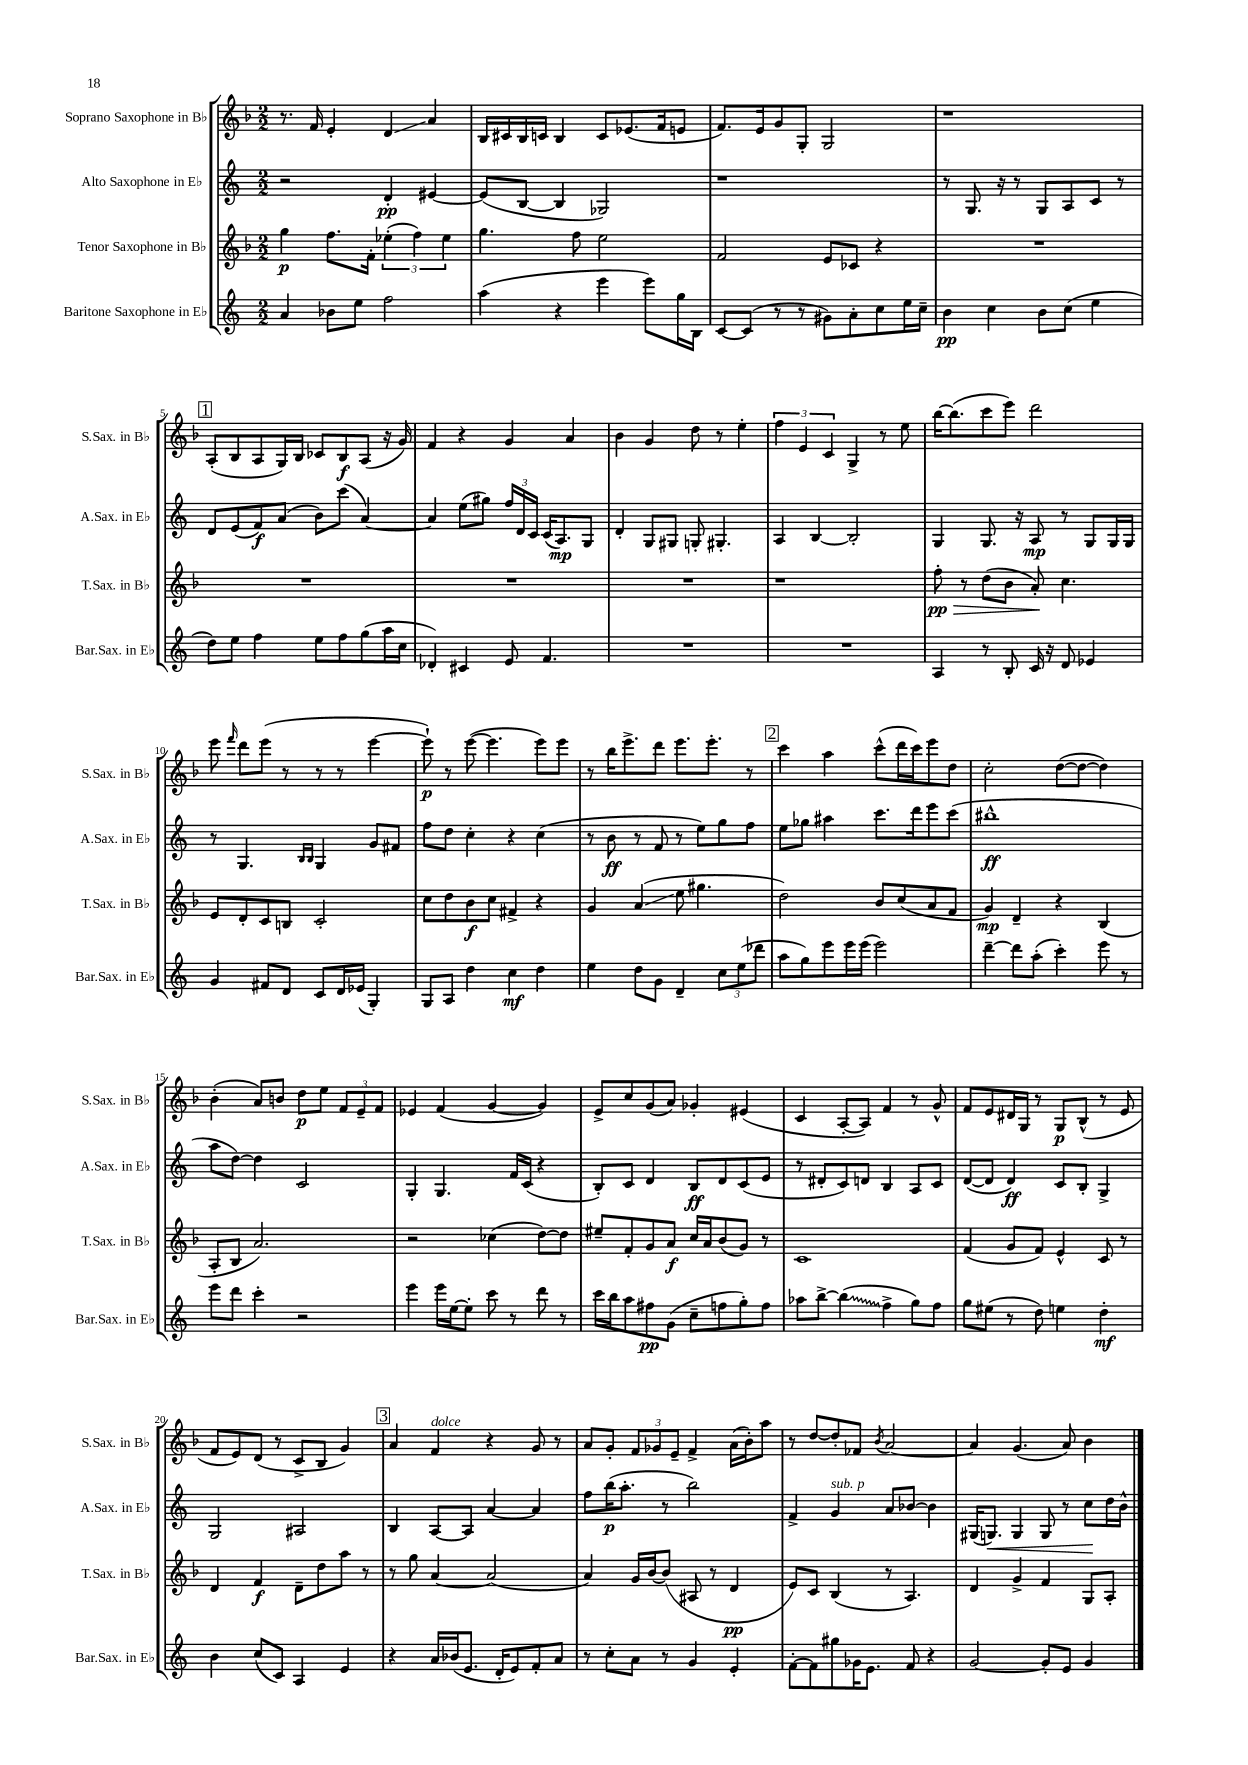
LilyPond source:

<<
\new StaffGroup <<
\new Staff = "s0" \with { instrumentName = "Soprano Saxophone in Bb" shortInstrumentName = "S.Sax. in Bb" } {
    \clef treble \key f \major \numericTimeSignature \time 2/2
    \autoBeamOff r8. f'16 e'4-. d'4\glissando a'4 |
    bes16[ cis'16 bes16 c'16] bes4 c'8[ ees'8.( f'16 e'8] |
    f'8.[) e'16 g'8 g8]-. g2 |
    r1 |
    \mark \markup { \box "1" } a8[-.( bes8 a8 g16) bes16] ces'8[ bes8\f a8]( r16 g'16) |
    f'4 r4 g'4 a'4 |
    bes'4 g'4 d''8 r8 e''4-. |
    \tuplet 3/2 { f''4 e'4 c'4 } g4-> r8 e''8 |
    bes''16[~ bes''8.( c'''8 e'''8]) d'''2 |
    e'''8 \grace { f'''16 } d'''8[ e'''8]( r8 r8 r8 e'''4~ |
    e'''8-!\p) r8 e'''8~( e'''4. e'''8[) e'''8] |
    r8 bes''16[ e'''8.-> d'''8] e'''8.[ e'''8.]-. r8 |
    \mark \markup { \box "2" } c'''4 a''4 c'''8[-^( d'''16 c'''16) e'''8 d''8] |
    c''2-. d''8[~( d''8]~ d''4) |
    bes'4-.( a'8[) b'8] d''8[\p e''8] \tuplet 3/2 { f'8[ e'8-- f'8] } |
    ees'4 f'4( g'4~ g'4) |
    e'8[-> c''8 g'8( a'8]) ges'4-. eis'4( |
    c'4 a8[~-. a8]) f'4 r8 g'8-^ |
    f'8[ e'8 dis'16 g16] r8 g8[\p bes8]-^( r8 e'8 |
    f'8[ e'8) d'8]( r8 c'8[-> bes8] g'4) |
    \mark \markup { \box "3" } a'4 f'4^\markup { \italic "dolce" } r4 g'8 r8 |
    a'8[ g'8]-. \tuplet 3/2 { f'8[ ges'8 e'8]-- } f'4-> a'16[( bes'16-.) a''8] |
    r8 d''8[~ d''8-. fes'8] \acciaccatura { bes'8 } a'2~ |
    a'4 g'4.( a'8) bes'4 \bar "|." |
}
\new Staff = "s1" \with { instrumentName = "Alto Saxophone in Eb" shortInstrumentName = "A.Sax. in Eb" } {
    \clef treble \key c \major \numericTimeSignature \time 2/2
    \autoBeamOff r2 d'4-.\pp eis'4~ |
    eis'8[( b8]~ b4 ges2) |
    r1 |
    r8 g8. r16 r8 g8[ a8 c'8] r8 |
    \mark \markup { \box "1" } d'8[ e'8( f'8\f) a'8]( b'8[) c'''8]( a'4~) |
    a'4 e''8[( gis''8]) \tuplet 3/2 { f''16[ d'16 c'16] } c'16[( a8.\mp) g8] |
    d'4-. g8[ gis8] g8-. gis4.-. |
    a4 b4~ b2-. |
    g4 g8. r16 a8\mp r8 g8[ g16 g16] |
    r8 g4. \grace { b16[ b16] } g4 g'8[ fis'8] |
    f''8[ d''8] c''4-. r4 c''4( |
    r8 b'8\ff r8 f'8 r8 e''8[) g''8 f''8] |
    \mark \markup { \box "2" } e''8[ ges''8] ais''4 c'''8.[ d'''16 e'''8 c'''8]( |
    bis''1-^\ff |
    a''8[ d''8]~) d''4 c'2 |
    g4-. g4. f'16[ c'16]( r4 |
    b8[-.) c'8] d'4 b8[\ff d'8 c'8( e'8] |
    r8 dis'8[-. c'8) d'8] b4 a8[ c'8] |
    d'8[~( d'8] d'4\ff) c'8[ b8]-. g4-> |
    g2 ais2 |
    \mark \markup { \box "3" } b4 a8[~ a8] a'4~ a'4 |
    f''8[ b''16\p( a''8.]-. r8 b''2) |
    f'4-> g'4^\markup { \italic "sub. p" } a'8[ bes'8]~ bes'4 |
    gis16[( g8.]\<) g4 g8 r8 c''8[\! d''16 b'16]-^ \bar "|." |
}
\new Staff = "s2" \with { instrumentName = "Tenor Saxophone in Bb" shortInstrumentName = "T.Sax. in Bb" } {
    \clef treble \key f \major \numericTimeSignature \time 2/2
    \autoBeamOff g''4\p f''8.[ f'16]-. \tuplet 3/2 { ees''4-.( f''4) ees''4 } |
    g''4. f''8 e''2 |
    f'2 e'8[ ces'8] r4 |
    R1 |
    \mark \markup { \box "1" } R1 |
    R1 |
    R1 |
    r1 |
    f''8-.\pp\> r8 d''8[( bes'8] a'8-.\!) c''4. |
    e'8[ d'8-. c'8 b8] c'2-. |
    c''8[ d''8 bes'8\f c''8] fis'4-> r4 |
    g'4 a'4\glissando( e''8 gis''4. |
    \mark \markup { \box "2" } d''2) bes'8[ c''8( a'8 f'8] |
    g'4\mp) d'4-- r4 bes4( |
    a8[-. bes8] a'2.) |
    r2 ces''4( d''8[~) d''8] |
    eis''8[-- f'8-. g'8 a'8]\f c''16[ a'16 bes'8( g'8]) r8 |
    c'1 |
    f'4( g'8[ f'8]) e'4-^ c'8 r8 |
    d'4 f'4\f d'8[-- d''8 a''8] r8 |
    \mark \markup { \box "3" } r8 g''8 a'4~ a'2( |
    a'4) g'16[ bes'16~ bes'8]( ais8 r8 d'4\pp |
    e'8[) c'8] bes4( r8 a4.) |
    d'4 g'4-> f'4 g8[ a8]-. \bar "|." |
}
\new Staff = "s3" \with { instrumentName = "Baritone Saxophone in Eb" shortInstrumentName = "Bar.Sax. in Eb" } {
    \clef treble \key c \major \numericTimeSignature \time 2/2
    \autoBeamOff a'4 bes'8[ e''8] f''2 |
    a''4( r4 e'''4 e'''8[) g''16 b16] |
    c'8[~ c'8]( r8 r8 gis'8[) a'8-. c''8 e''16 c''16]-- |
    b'4\pp c''4 b'8[ c''8]( e''4 |
    \mark \markup { \box "1" } d''8[) e''8] f''4 e''8[ f''8 g''8( a''16 c''16] |
    des'4-.) cis'4 e'8 f'4. |
    R1 |
    R1 |
    a4 r8 b8-. c'16 r16 d'8 ees'4 |
    g'4 fis'8[ d'8] c'8[ d'16 ees'16]( g4-.) |
    g8[ a8] d''4 c''4\mf d''4 |
    e''4 d''8[ g'8] d'4-- \tuplet 3/2 { c''8[ e''8( des'''8] } |
    \mark \markup { \box "2" } a''8[ g''8) e'''8 e'''16 e'''16]( e'''2) |
    d'''4~-- d'''8[ a''8]-.( c'''4-.) e'''8 r8 |
    e'''8[ d'''8] c'''4-. r2 |
    e'''4 e'''16[ e''16~ e''8]-. c'''8 r8 d'''8 r8 |
    c'''16[ b''16 a''8 fis''8\pp g'8]( c''8[-- f''8 g''8-.) f''8] |
    aes''8[ b''8]~-> \once \override Glissando.style = #'zigzag b''4\glissando( f''4-> g''8[) f''8] |
    g''8[ eis''8]( r8 d''8) e''4 d''4-.\mf |
    b'4 c''8[( c'8]) a4 e'4 |
    \mark \markup { \box "3" } r4 a'16[ bes'16( e'8.] d'16[-. e'8) f'8-. a'8] |
    r8 c''8[-. a'8] r8 g'4 e'4-. |
    f'8[~-. f'8 gis''8 ges'16 e'8.] f'8 r4 |
    g'2~ g'8[-. e'8] g'4 \bar "|." |
}
>>
>>
